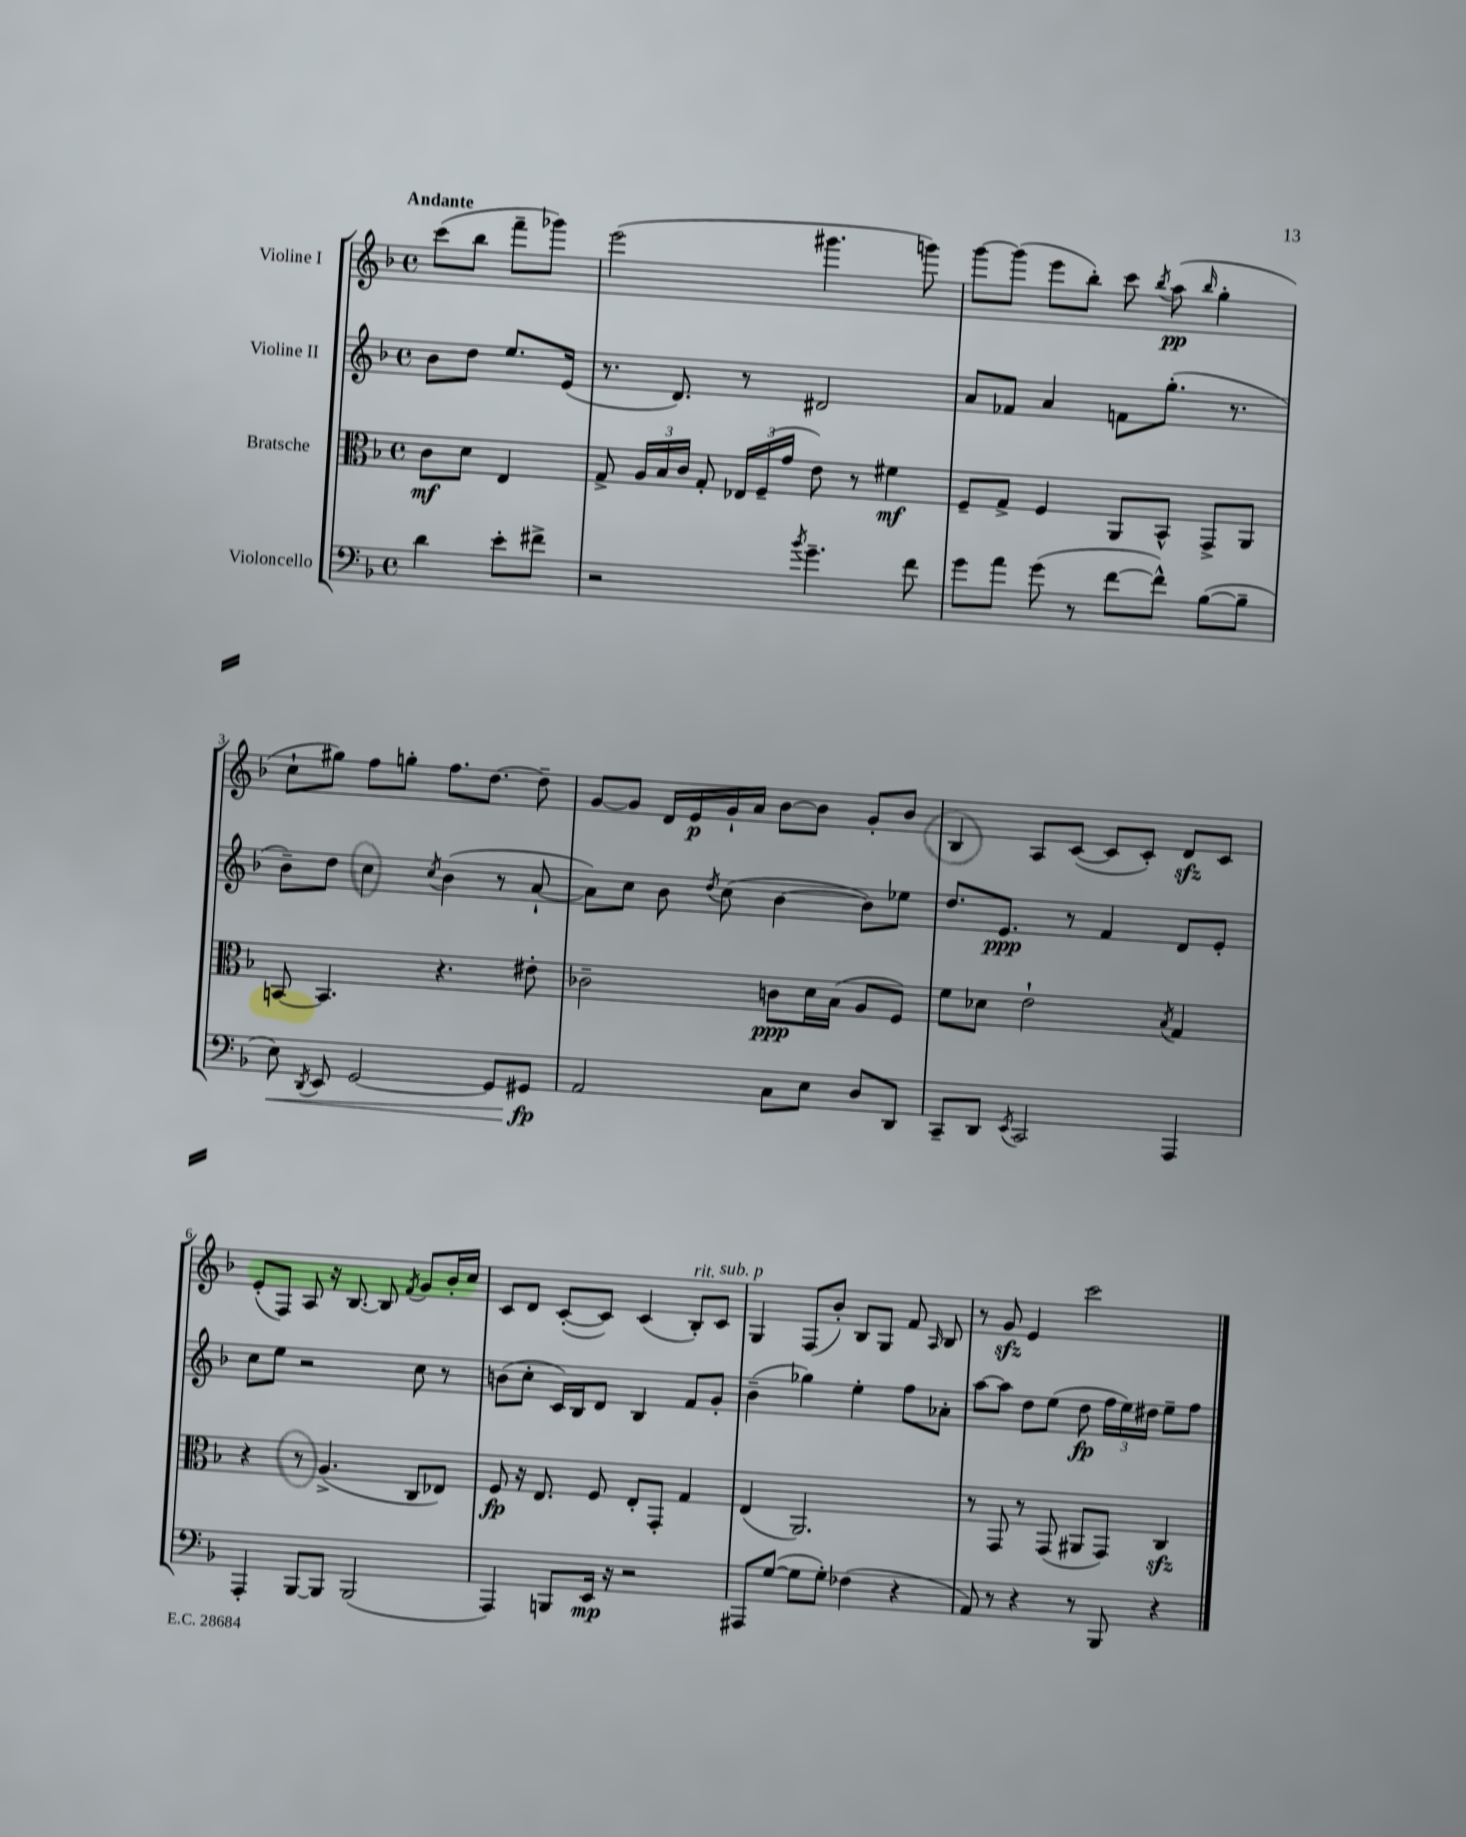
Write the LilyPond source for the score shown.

<<
\new StaffGroup <<
\new Staff = "s0" \with { instrumentName = "Violine I" } {
    \clef treble \key f \major \defaultTimeSignature \time 4/4 \partial 2 \tempo "Andante"
    \autoBeamOff c'''8[( bes''8] f'''8[-- ges'''8]) |
    e'''2( gis'''4. g'''8) |
    g'''8[~ g'''8]( e'''8[ bes''8]-.) c'''8 \acciaccatura { bes''8 } a''8\pp( \grace { bes''16 } g''4-. |
    c''8[-! gis''8]) f''8[ g''8]-. f''8.[ d''8.]~ d''8-- |
    g'8[~ g'8] d'16[ e'16\p g'16-! a'16] bes'8[~ bes'8] g'8[-. bes'8] |
    bes4 a8[ c'8]~( c'8[ c'8]-.) d'8[\sfz c'8] |
    e'8[-.( f8]) a8 r16 bes8.~ bes8 \acciaccatura { f'8 } g'8[ bes'16-. c''16] |
    c'8[ d'8] c'8[~-.( c'8]) c'4( bes8[-.^\markup { \italic "rit." }) c'8]^\markup { \italic "sub. p" } |
    g4 f8[( bes'8]-.) bes8[ g8] f'8 \grace { a16 } bes8 |
    r8 g'8\sfz e'4 c'''2 \bar "|." |
}
\new Staff = "s1" \with { instrumentName = "Violine II" } {
    \clef treble \key f \major \defaultTimeSignature \time 4/4 \partial 2
    \autoBeamOff bes'8[ d''8] e''8.[ e'16]( |
    r8. d'8.) r8 dis'2 |
    a'8[ fes'8] a'4 f'8[ g''8.]-.( r8. |
    bes'8[--) d''8] c''4 \acciaccatura { c''8 } bes'4( r8 a'8~-! |
    a'8[) c''8] bes'8 \acciaccatura { d''8 } c''8( bes'4~ bes'8[) ees''8] |
    d''8.[ e'8.]\ppp r8 f'4 d'8[ e'8]-. |
    c''8[ e''8] r2 c''8 r8 |
    b'8[( c''8]-. c'16[) bes16 d'8] bes4 f'8[ g'8]-. |
    bes'4--( ges''4) e''4-. f''8[ aes'8]-. |
    a''8[~ a''8] d''8[ e''8]( d''8\fp \tuplet 3/2 { f''16[ e''16) dis''16] } e''8[-- f''8] \bar "|." |
}
\new Staff = "s2" \with { instrumentName = "Bratsche" } {
    \clef alto \key f \major \defaultTimeSignature \time 4/4 \partial 2
    \autoBeamOff c'8[\mf d'8] e4 |
    g8-> \tuplet 3/2 { a16[ bes16 c'16] } g8-. \tuplet 3/2 { ees16[ f16--( g'16] } e'8) r8 fis'4\mf |
    f8[-- g8]-> f4 a,8[ bes,8]-^ g,8[-> a,8] |
    b,8~ b,4. r4. eis'8-. |
    ces'2-- c'8[\ppp d'16 bes16]( a8[ f8]) |
    f'8[ des'8] e'2-! \acciaccatura { bes8 } g4 |
    r4 r8 a4.->( c8[ ees8]) |
    f8\fp r16 e8. f8 e8[-. g,8]-. g4 |
    e4( a,2.) |
    r8 g,8 r8 g,8( ais,8[ g,8]) c4\sfz \bar "|." |
}
\new Staff = "s3" \with { instrumentName = "Violoncello" } {
    \clef bass \key f \major \defaultTimeSignature \time 4/4 \partial 2
    \autoBeamOff d'4 e'8[-. fis'8]-> |
    r2 \acciaccatura { bes'8 } g'4.-- f'8 |
    g'8[ a'8] g'8( r8 f'8[~ f'8]-^) bes8[~( bes8]-- |
    e8\<) \acciaccatura { d,8 } e,8 g,2~ g,8[ gis,8]\fp\! |
    a,2 c8[ e8] d8[ d,8] |
    c,8[-- d,8] \acciaccatura { e,8 } c,2 a,,4 |
    a,,4-. bes,,8[~ bes,,8] bes,,2( |
    a,,4) b,,8[ e,16]\mp r16 r2 |
    ais,,8[ g8]~( g8[ g8]-.) fes4( r4 |
    a,8) r8 r4 r8 bes,,8 r4 \bar "|." |
}
>>
>>
